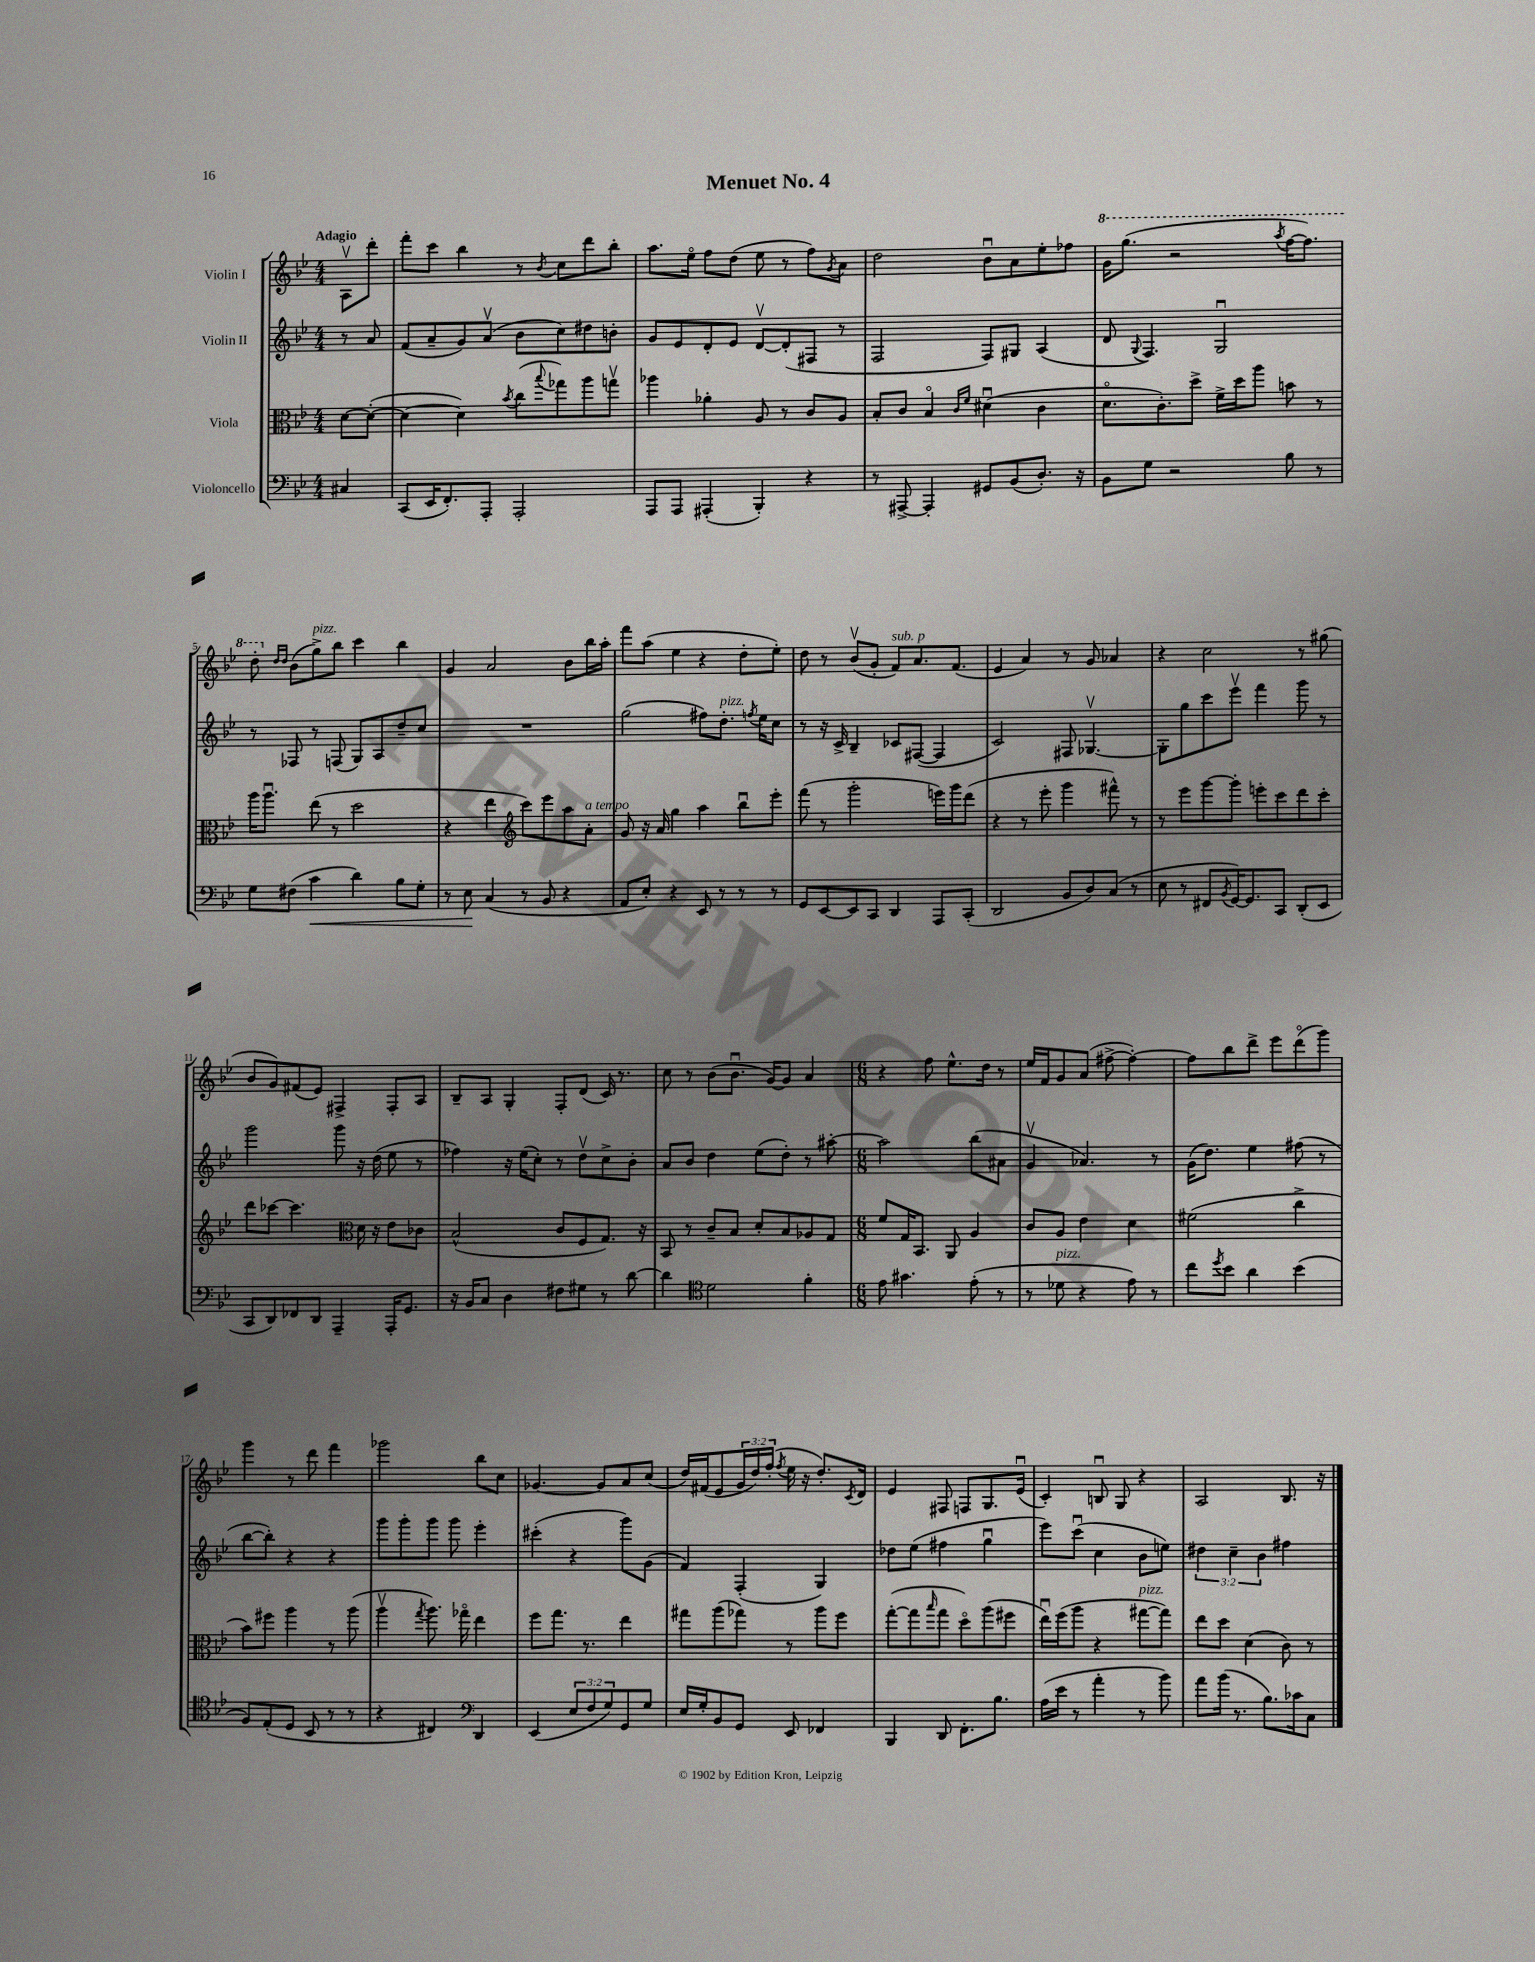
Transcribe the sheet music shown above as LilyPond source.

\header { title = "Menuet No. 4" }
<<
\new StaffGroup <<
\new Staff = "s0" \with { instrumentName = "Violin I" } {
    \clef treble \key bes \major \numericTimeSignature \time 4/4 \override Staff.TupletNumber.text = #tuplet-number::calc-fraction-text \partial 4 \tempo "Adagio"
    a8\upbow d'''8-. |
    f'''8-. c'''8 bes''4 r8 \acciaccatura { bes'8 } c''8 d'''8 bes''8-. |
    a''8. ees''16\flageolet f''8 d''8( ees''8 r8 f''8) \acciaccatura { g'8 } a'8 |
    d''2 bes'8\downbow a'8 ees''8-. fes''8 |
    \ottava #1 g''16 g'''8.( r2 \acciaccatura { a'''8 } f'''16~ f'''8.) |
    d'''8-. \ottava #0 \grace { d''16 d''16 } bes'8( g''8->^\markup { \italic "pizz." }) bes''8 c'''4 bes''4 |
    g'4 a'2 bes'8 bes''16 a''16-. |
    f'''8 a''8( ees''4 r4 d''8-. ees''8-.) |
    d''8 r8 bes'8\upbow( g'8-. f'8^\markup { \italic "sub. p" }) a'8. f'8.( |
    ees'4 a'4) r8 g'8 aes'4 |
    r4 c''2 r8 gis''8( |
    bes'8 g'8) fis'8( ees'8) fis4-> fis8-. a8 |
    bes8-- a8 g4-. f8-. d'8( c'16) r8. |
    c''8 r8 bes'8( bes'8.\downbow g'16~) g'8 a'4 |
    \numericTimeSignature \time 6/8 r4 f''8 ees''8.-^ d''16 r8 |
    ees''16 f'16 g'8 a'8( fis''8~-> fis''4~-.) |
    fis''8 bes''8 d'''8-> ees'''8 d'''8\flageolet( g'''8) |
    g'''4 r8 d'''8 f'''4 |
    ges'''2 bes''8 c''8 |
    ges'4.~ ges'8 a'8 c''8( |
    d''16) fis'16( ees'8 \tuplet 3/2 { g'16 d''16) f''16-.( } \acciaccatura { f''8 } ees''16 r16 d''8.-.) \acciaccatura { c'8 } d'16 |
    ees'4 fis8 f8 g8. ees'16\downbow( |
    c'4-.) b8\downbow g8 r4 |
    a2 bes8. r16 \bar "|." |
}
\new Staff = "s1" \with { instrumentName = "Violin II" } {
    \clef treble \key bes \major \numericTimeSignature \time 4/4 \override Staff.TupletNumber.text = #tuplet-number::calc-fraction-text \partial 4
    r8 a'8 |
    f'8( a'8-- g'8) a'8\upbow( bes'8 c''8) dis''8 b'8-. |
    g'8 ees'8 d'8-. ees'8 d'8~\upbow d'8-.( fis8 r8 |
    f2 f8) gis8 a4( |
    d'8 \appoggiatura { g8 } f4.) g2\downbow |
    r8 fes8 r8 f8( g8) a8 d''8-- c''8 |
    R1 |
    g''2( fis''8) d''8.-.^\markup { \italic "pizz." } \acciaccatura { f''8 } ees''16 c''8 |
    r8 r16 c'16-> bes4-- ces'8 fis8~( fis4 |
    c'2) fis8 ges4.~\upbow |
    ges8-. g''8 c'''8 ees'''8\upbow f'''4 g'''8 r8 |
    g'''2 g'''8 r16 d''16( ees''8 r8 |
    fes''4) r16 ees''16( c''8-.) r8 d''8\upbow c''8-> bes'8-. |
    a'8 bes'8 d''4 ees''8( d''8-.) r8 ais''8~-. |
    \numericTimeSignature \time 6/8 ais''2 bes''8( ais'8 |
    g'4\upbow aes'4.) r8 |
    g'16( d''8.) ees''4 fis''8( r8 |
    bes''8~ bes''8-.) r4 r4 |
    g'''8 g'''8-. g'''8 g'''8 ees'''4-. |
    cis'''4-.( r4 g'''8) g'8( |
    f'4) f4-.( g4) |
    des''8 ees''8( fis''4 g''4\downbow |
    ees'''8) c'''8\downbow( c''4 bes'8 e''8) |
    \tuplet 3/2 { dis''4 c''4-- bes'4 } fis''4 \bar "|." |
}
\new Staff = "s2" \with { instrumentName = "Viola" } {
    \clef alto \key bes \major \numericTimeSignature \time 4/4 \partial 4
    d'8~ d'8~-.( |
    d'4~ d'4) \acciaccatura { bes'8 } c''8( \appoggiatura { bes''8 } ges''8) a''8 g''8\upbow |
    aes''4 aes'4-. a8 r8 c'8 a8 |
    bes8-. c'8 bes4\flageolet \grace { c'16 f'16 } dis'4\downbow( c'4 |
    d'8.\flageolet c'8.-.) d''8-> f'16-> d''16 a''8 b'8 r8 |
    a''16 a''8.\downbow ees''8( r8 d''2 |
    r4 ees''4 \clef treble c'''8) ees'''8 a''8 a'8-.^\markup { \italic "a tempo" } |
    g'8 r16 a'16 g''4 a''4 bes''8\downbow ees'''8-. |
    f'''8( r8 g'''2-. e'''16) g'''16 d'''8( |
    r4 r8 ees'''8-. g'''4 fis'''8-^) r8 |
    r8 ees'''8 g'''8~ g'''8-. e'''8-. c'''8 d'''8 c'''8-. |
    d'''8 ces'''8~ ces'''4. \clef alto d'16 r16 ees'8 ces'8 |
    bes2-^( c'8 f8 g8.) r16 |
    bes,8 r8 c'8-- bes8 d'8-. bes8 aes8 g8 |
    \numericTimeSignature \time 6/8 f'8 g16 bes,8. a,8 a4 |
    c'8 a8 ees'4 d'4 |
    fis'2( c''4-> |
    bes'8) fis''8 a''4 r8 a''8( |
    a''4\upbow \acciaccatura { g''8 } a''8.) ges''16\flageolet ees''4 |
    f''8 g''8. r8. ees''4 |
    gis''8 a''8( ges''8) r8 a''8 f''8 |
    g''8~-.( g''8 \grace { bes''16 } g''8 d''8\flageolet) a''8( fis''8 |
    ees''16\downbow) f''16( a''8 r4 gis''8~^\markup { \italic "pizz." } gis''8) |
    ees''8 d''8 d'4( c'8) r8 \bar "|." |
}
\new Staff = "s3" \with { instrumentName = "Violoncello" } {
    \clef bass \key bes \major \numericTimeSignature \time 4/4 \override Staff.TupletNumber.text = #tuplet-number::calc-fraction-text \partial 4
    cis4 |
    c,8( ees,16 f,8.-.) a,,8-. a,,2-. |
    a,,8 a,,8 ais,,4-.( bes,,4-.) r4 |
    r8 ais,,8~-> ais,,4-. gis,8 bes,8( d8.-.) r16 |
    bes,8 g8 r2 bes8 r8 |
    g8 fis8( c'4\< d'4) bes8 g8-. |
    r8 ees8\! c4( r8 bes,8 r4 |
    a,8 ees8-.) r4 ees,8 r8 r8 r8 |
    g,8 ees,8~ ees,8 c,8 d,4 a,,8 c,8-.( |
    d,2 bes,8 d8) c8( r8 |
    ees8 r8 fis,8 \acciaccatura { bes,8 } g,16~) g,8. c,8 d,8-.( ees,8 |
    c,8 d,8) fes,8 d,8 a,,4-- a,,16-. g,8. |
    r16 bes,16 c8 d4 fis8 gis8 r8 d'8~ |
    d'4 \clef tenor d'2 f'4-. |
    \numericTimeSignature \time 6/8 ees'8 gis'4. ees'8-.( r8 |
    r8 des'8^\markup { \italic "pizz." } r4 ees'8) r8 |
    c''8 \acciaccatura { d''8 } bes'8 a'4 bes'4( |
    f8) ees8-.( d8 bes,8 r8 r8 |
    r4 cis4) \clef bass d,4 |
    ees,4( \tuplet 3/2 { ees8 f8 g8) } g,8 g8 |
    ees16 g16-. bes,8 g,8 ees,8 fes,4 |
    bes,,4 d,8 f,8.-. bes8. |
    a16( ees'16 r8 a'4-. r8 bes'8) |
    a'8 bes'16( r8. bes8.) ces'16 c8 \bar "|." |
}
>>
>>
